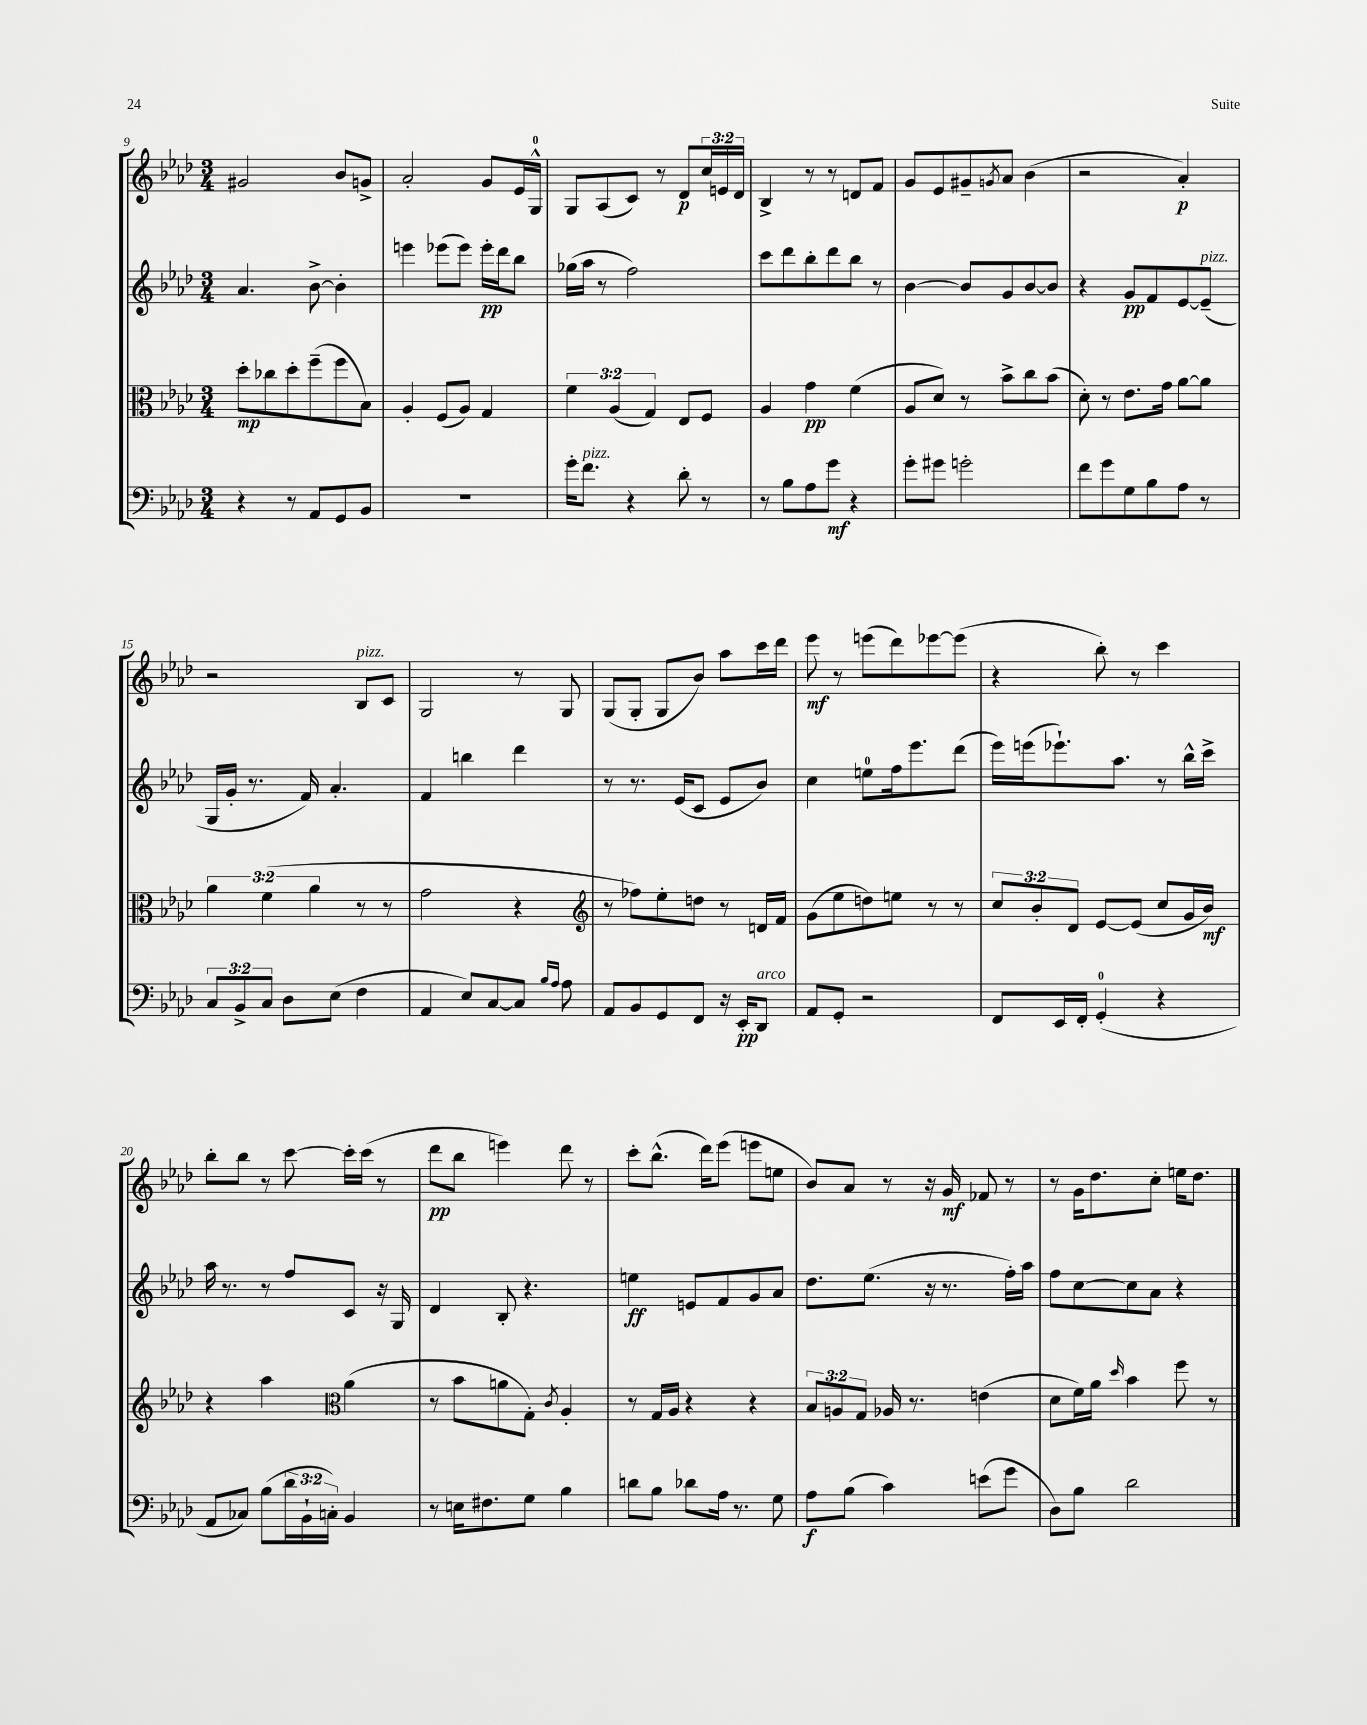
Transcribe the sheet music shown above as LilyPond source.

<<
\new StaffGroup <<
\new Staff = "s0" {
    \clef treble \key aes \major \numericTimeSignature \time 3/4 \override Staff.TupletNumber.text = #tuplet-number::calc-fraction-text
    gis'2 bes'8 g'8-> |
    aes'2-. g'8 ees'16 g16-0-^ |
    g8 aes8( c'8) r8 des'8\p \tuplet 3/2 { c''16 e'16 des'16 } |
    bes4-> r8 r8 d'8 f'8 |
    g'8 ees'8 gis'8-- \acciaccatura { g'8 } aes'8 bes'4( |
    r2 aes'4-.\p) |
    r2 bes8^\markup { \italic "pizz." } c'8 |
    g2 r8 g8 |
    g8( g8-. g8 bes'8) aes''8 c'''16 des'''16 |
    ees'''8\mf r8 e'''8( des'''8) ees'''8~ ees'''8( |
    r4 bes''8-.) r8 c'''4 |
    bes''8-. bes''8 r8 c'''8~ c'''16-. c'''16( r8 |
    des'''8\pp bes''8 e'''4) des'''8 r8 |
    c'''8-. bes''8.-^( des'''16) ees'''8( e'''8 e''8 |
    bes'8) aes'8 r8 r16 g'16\mf fes'8 r8 |
    r8 g'16 des''8. c''8-. e''16 des''8. \bar "|." |
}
\new Staff = "s1" {
    \clef treble \key aes \major \numericTimeSignature \time 3/4
    aes'4. bes'8~-> bes'4-. |
    e'''4 ees'''8( ees'''8) ees'''16-.\pp des'''16 bes''8 |
    ges''16( aes''16 r8 f''2) |
    c'''8 des'''8 bes''8-. des'''8 bes''8 r8 |
    bes'4~ bes'8 g'8 bes'8~ bes'8 |
    r4 g'8\pp f'8 ees'8~ ees'8--^\markup { \italic "pizz." }( |
    g16 g'16-. r8. f'16) aes'4.-. |
    f'4 b''4 des'''4 |
    r8 r8. ees'16( c'8 ees'8 bes'8) |
    c''4 e''8-0 f''16 ees'''8. des'''8( |
    ees'''16) e'''16( ees'''8.-!) aes''8. r8 bes''16-^ c'''16-> |
    aes''16 r8. r8 f''8 c'8 r16 g16 |
    des'4 bes8-. r4. |
    e''4\ff e'8 f'8 g'8 aes'8 |
    des''8. ees''8.( r16 r8. f''16-.) aes''16 |
    f''8 c''8~ c''8 aes'8 r4 \bar "|." |
}
\new Staff = "s2" {
    \clef alto \key aes \major \numericTimeSignature \time 3/4 \override Staff.TupletNumber.text = #tuplet-number::calc-fraction-text
    des''8-.\mp ces''8 des''8-. f''8--( f''8 bes8) |
    aes4-. f8( aes8) g4 |
    \tuplet 3/2 { f'4 aes4( g4) } ees8 f8 |
    aes4 g'4\pp f'4( |
    aes8 des'8) r8 bes'8-> c''8 bes'8( |
    des'8-.) r8 ees'8. g'16 aes'8~ aes'8 |
    \tuplet 3/2 { aes'4 f'4( aes'4 } r8 r8 |
    g'2 r4 |
    \clef treble r8 fes''8) ees''8-. d''8 r8 d'16 f'16 |
    g'8( ees''8 d''8) e''8 r8 r8 |
    \tuplet 3/2 { c''8 bes'8-. des'8 } ees'8~ ees'8( c''8 g'16 bes'16\mf) |
    r4 aes''4 \clef alto aes'4( |
    r8 bes'8 a'8 g8-.) \acciaccatura { c'8 } aes4-. |
    r8 g16 aes16 r4 r4 |
    \tuplet 3/2 { bes8 a8 g8 } aes16 r8. e'4( |
    des'8 f'16) aes'16 \grace { des''16 } bes'4 f''8 r8 \bar "|." |
}
\new Staff = "s3" {
    \clef bass \key aes \major \numericTimeSignature \time 3/4 \override Staff.TupletNumber.text = #tuplet-number::calc-fraction-text
    r4 r8 aes,8 g,8 bes,8 |
    R2. |
    g'16-. f'8.^\markup { \italic "pizz." } r4 des'8-. r8 |
    r8 bes8 aes8 g'8\mf r4 |
    g'8-. gis'8 g'2-. |
    f'8 g'8 g8 bes8 aes8 r8 |
    \tuplet 3/2 { c8 bes,8-> c8 } des8 ees8( f4 |
    aes,4 ees8) c8~ c8 \grace { bes16 aes16 } aes8 |
    aes,8 bes,8 g,8 f,8 r16 ees,16-.\pp des,8^\markup { \italic "arco" } |
    aes,8 g,8-. r2 |
    f,8 ees,16 f,16-. g,4-0-.( r4 |
    aes,8 ces8) bes8( \tuplet 3/2 { des'16 bes,16-! c16-.) } bes,4 |
    r8 e16 fis8. g8 bes4 |
    d'8 bes8 des'8 aes16 r8. g8 |
    aes8\f bes8( c'4) e'8( g'8 |
    des8) bes8 des'2 \bar "|." |
}
>>
>>
\layout { \context { \Score currentBarNumber = #9 } }
